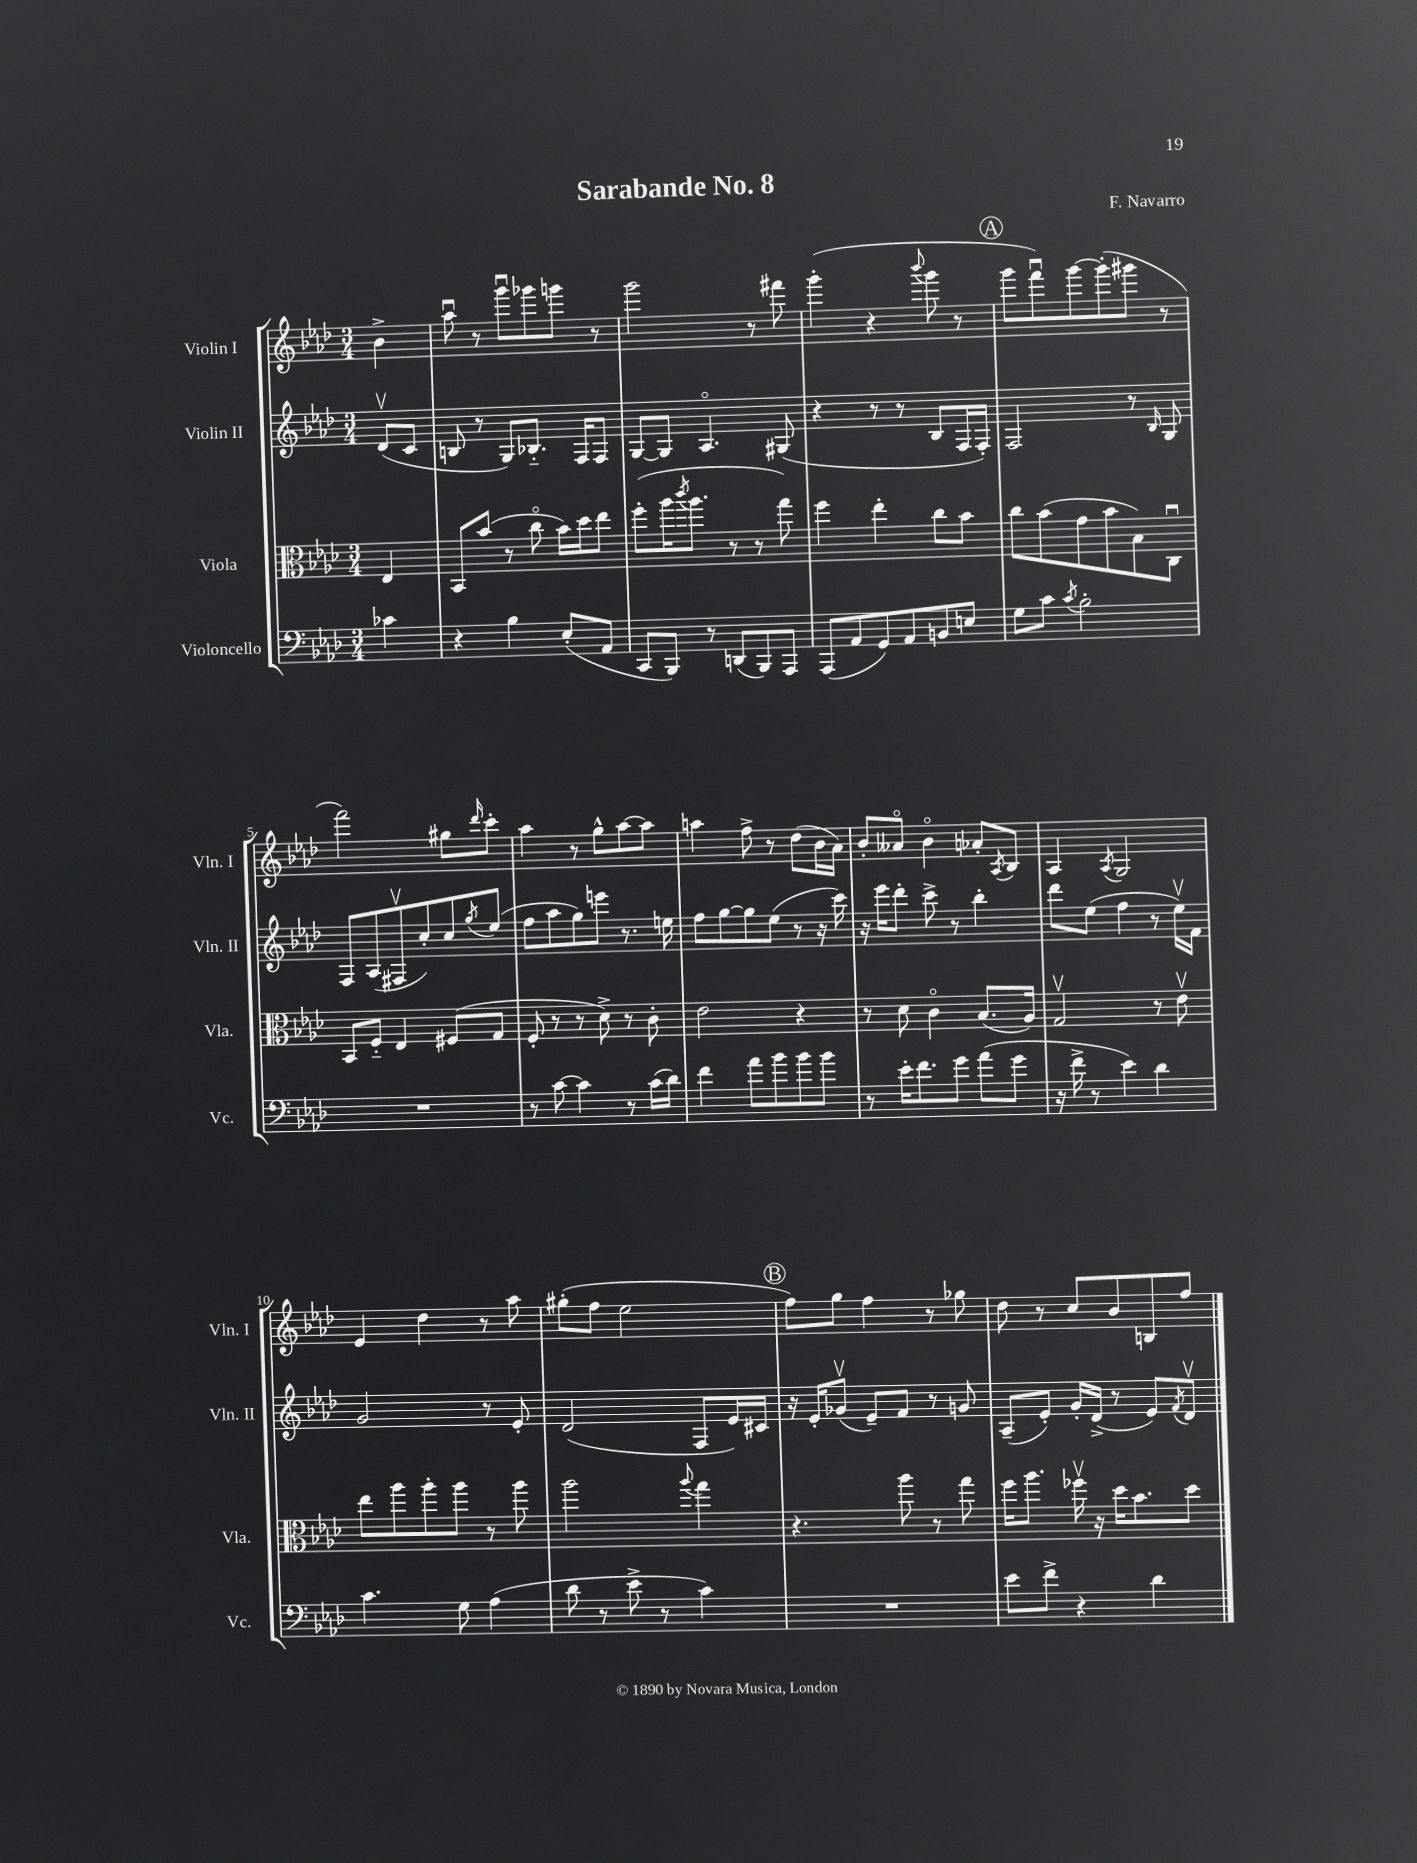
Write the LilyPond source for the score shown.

\header { title = "Sarabande No. 8" composer = "F. Navarro" }
<<
\new StaffGroup <<
\new Staff = "s0" \with { instrumentName = "Violin I" shortInstrumentName = "Vln. I" } {
    \clef treble \key aes \major \numericTimeSignature \time 3/4 \partial 4
    bes'4-> |
    aes''8\downbow r8 g'''8\downbow ges'''8 g'''8 r8 |
    g'''2 r8 fis'''8 |
    g'''4-.( r4 \appoggiatura { bes'''8 } g'''8 r8 |
    \mark \markup { \circle "A" } g'''8 f'''8\downbow) g'''8~ g'''8-.( gis'''8 r8 |
    f'''2) gis''8 \grace { des'''16 } c'''8-. |
    aes''4 r8 g''8-^ aes''8~ aes''8 |
    a''4 f''8-> r8 des''8( bes'16 aes'16) |
    bes'8-. aeses'8\flageolet bes'4\flageolet aes'8-. \acciaccatura { aes8 } bes8 |
    aes4 \acciaccatura { aes8 } g2 |
    ees'4 des''4 r8 aes''8 |
    gis''8-.( f''8 ees''2 |
    \mark \markup { \circle "B" } f''8) g''8 f''4 r8 ges''8 |
    des''8 r8 c''8 bes'8 b8 f''8 \bar "|." |
}
\new Staff = "s1" \with { instrumentName = "Violin II" shortInstrumentName = "Vln. II" } {
    \clef treble \key aes \major \numericTimeSignature \time 3/4 \partial 4
    des'8\upbow( c'8 |
    b8 r8 g8) bes8.-_ f16 f8 |
    g8~ g8 aes4.\flageolet gis8( |
    r4 r8 r8 bes8 f16 f16-.) |
    \mark \markup { \circle "A" } f2 r8 \grace { bes16 } g8 |
    f8 aes8( fis8\upbow c''8-.) c''8 \acciaccatura { g''8 } ees''8( |
    f''8 aes''8 g''8) e'''8 r8. e''16 |
    f''8 g''8~ g''8 ees''8( r8 r16 c'''16) |
    r16 ees'''16 des'''8-. c'''8-> r8 bes''4-. |
    des'''8 ees''8( f''4 r8 ees''16\upbow) f'16 |
    g'2 r8 ees'8-. |
    des'2( f8 ees'16) cis'16 |
    \mark \markup { \circle "B" } r16 ees'16-. ges'8\upbow( ees'8--) f'8 r8 g'8 |
    aes8--( ees'8-.) g'16-. des'16->( r8 ees'8) \acciaccatura { f'8 } des'8\upbow \bar "|." |
}
\new Staff = "s2" \with { instrumentName = "Viola" shortInstrumentName = "Vla." } {
    \clef alto \key aes \major \numericTimeSignature \time 3/4 \partial 4
    ees4 |
    bes,8 bes'8( r8 c''8\flageolet bes'16) des''16 ees''8 |
    f''8-.( aes''16 \acciaccatura { c'''8 } aes''8. r8 r8 g''8) |
    f''4 ees''4-. c''8 bes'8 |
    \mark \markup { \circle "A" } c''8 bes'8( g'8 bes'8 bes8) c8\downbow |
    bes,8 f8-_ ees4 fis8( g8 |
    f8-. r8 r8 des'8->) r8 c'8-. |
    ees'2 r4 |
    r8 des'8 c'4\flageolet bes8.( aes16) |
    g2\upbow r8 ees'8\upbow |
    ees''8 aes''8 aes''8-. aes''8 r8 aes''8 |
    aes''2 \appoggiatura { aes''8 } g''4 |
    \mark \markup { \circle "B" } r4. aes''8 r8 g''8 |
    f''16 aes''8. fes''16\upbow r16 des''16 bes'8. des''8 \bar "|." |
}
\new Staff = "s3" \with { instrumentName = "Violoncello" shortInstrumentName = "Vc." } {
    \clef bass \key aes \major \numericTimeSignature \time 3/4 \partial 4
    ces'4 |
    r4 bes4 ees8-.( aes,8 |
    c,8 bes,,8) r8 d,8( bes,,8) aes,,8 |
    aes,,8( aes,8 g,8) aes,8 b,8 e8 |
    \mark \markup { \circle "A" } g8 c'8 \acciaccatura { c'8 } bes2-. |
    R2. |
    r8 c'8~ c'4 r8 c'16( des'16) |
    f'4 aes'8 bes'8 bes'8 bes'8 |
    r8 ees'16-. f'8. g'8 aes'8( g'8 |
    r16 f'16-> r8 ees'4) des'4 |
    c'4. g8 aes4( |
    des'8 r8 ees'8-> r8 c'4) |
    \mark \markup { \circle "B" } R2. |
    ees'8 f'8-> r4 des'4 \bar "|." |
}
>>
>>
